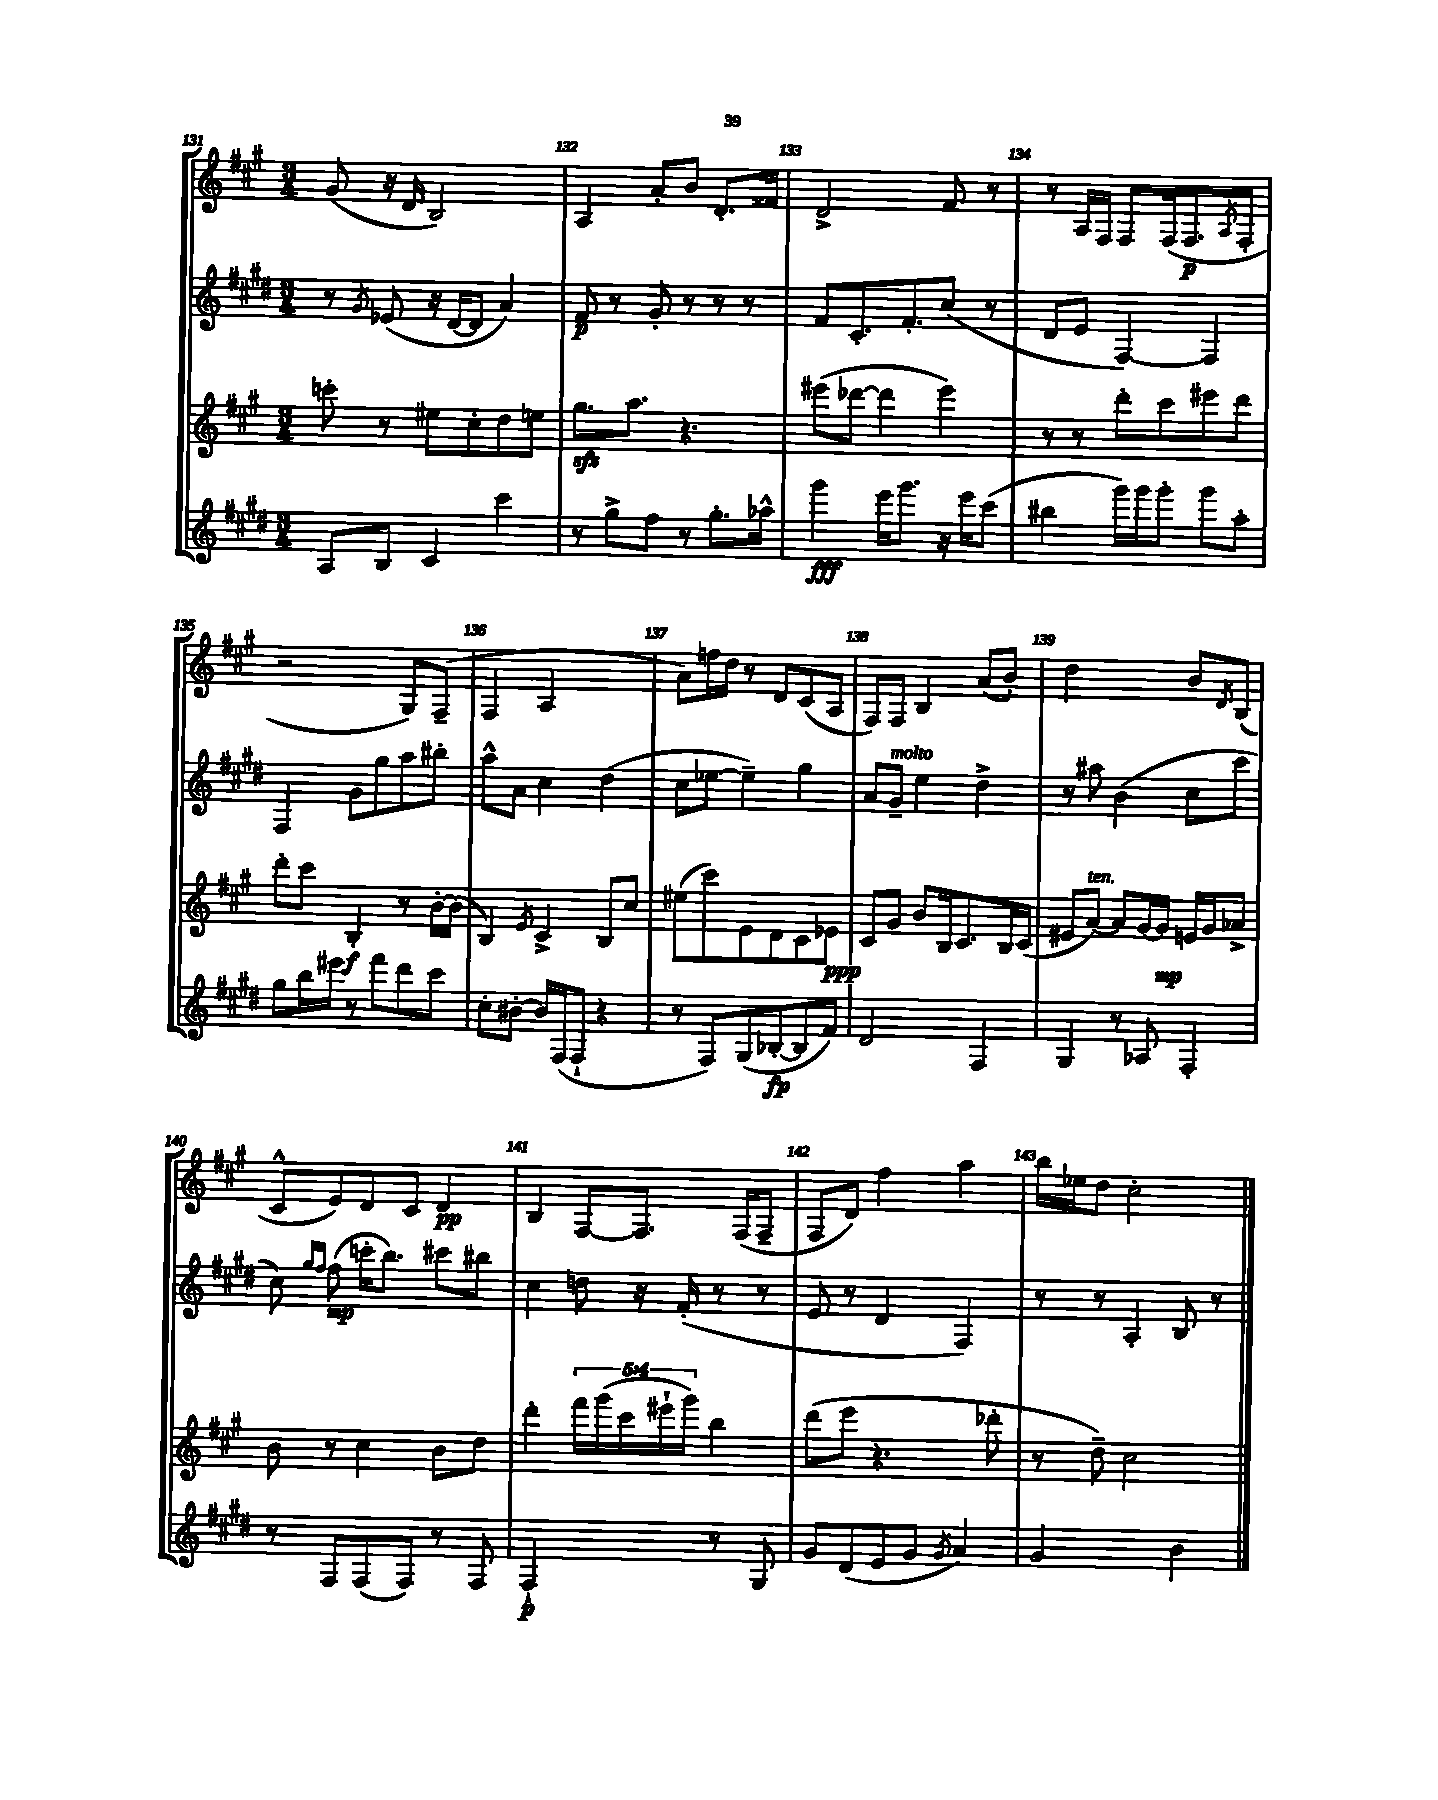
<<
\new StaffGroup <<
\new Staff = "s0" {
    \clef treble \key a \major \numericTimeSignature \time 3/4
    gis'8( r16 d'16 b2) |
    a4 a'8-. b'8 d'8.-. fisis'16 |
    d'2-> fis'8 r8 |
    r8 a16 fis16 fis8 fis16( fis8.\p \acciaccatura { a8 } fis8-. |
    r2 gis8) fis8--( |
    fis4 a2 |
    a'8) f''16 d''16 r8 d'8 cis'8( a8 |
    fis8) fis8 b4 a'8( b'8-.) |
    d''2 b'8 \acciaccatura { d'8 } b8( |
    cis'8-^ e'8) d'8 cis'8 d'4\pp |
    b4 fis8~ fis8. fis16( fis8-- |
    fis8 d'8) fis''4 a''4 |
    b''16 ees''16 d''8 cis''2-. \bar "|." |
}
\new Staff = "s1" {
    \clef treble \key e \major \numericTimeSignature \time 3/4
    r8 \acciaccatura { gis'8 } ees'8( r16 dis'16~ dis'8 a'4) |
    fis'8\p r8 gis'8-. r8 r8 r8 |
    fis'8 cis'8.-. fis'8.-. cis''8( r8 |
    dis'8 e'8 fis4~) fis4 |
    fis4 gis'8 gis''8 a''8 bis''8-. |
    a''8-^ a'8 cis''4 dis''4( |
    cis''8 ees''8~ ees''4--) gis''4 |
    a'8 gis'8--^\markup { \italic "molto" } e''4 dis''4-> |
    r8 ais''8 b'4( cis''8 cis'''8 |
    cis''8) \grace { gis''16 fis''16 } fis''8\mp( c'''16-. b''8.) cis'''8 bis''8 |
    cis''4 d''8 r16 fis'16-.( r8 r8 |
    e'8 r8 dis'4 fis4) |
    r8 r8 a4-. b8 r8 \bar "|." |
}
\new Staff = "s2" {
    \clef treble \key a \major \numericTimeSignature \time 3/4 \override Staff.TupletNumber.text = #tuplet-number::calc-fraction-text
    c'''8-. r8 eis''8 cis''8-. d''8 e''8 |
    gis''8.\sfz a''8. r4. |
    eis'''8( des'''8~ des'''4 eis'''4) |
    r8 r8 d'''8-. cis'''8 eis'''8 d'''8 |
    d'''8-. cis'''8 b4-.\f r8 b'16~-. b'16( |
    b4) \acciaccatura { e'8 } cis'4-> b8 cis''8 |
    eis''8( cis'''8) e'8 d'8 cis'8 ees'8\ppp |
    cis'8 gis'8 b'8 b16 cis'8. b16 cis'16( |
    eis'8 a'8~^\markup { \italic "ten." }) a'8 gis'16~ gis'16\mp e'16 gis'16 aes'8-> |
    b'8 r8 cis''4 b'8 d''8 |
    d'''4-. \tuplet 5/4 { fis'''16 gis'''16( cis'''16 eis'''16-! gis'''16) } b''4 |
    d'''8( e'''8 r4. des'''8-. |
    r8 d''8--) cis''2 \bar "|." |
}
\new Staff = "s3" {
    \clef treble \key e \major \numericTimeSignature \time 3/4
    a8 b8 cis'4 cis'''4 |
    r8 gis''8-> fis''8 r8 gis''8.-. aes''16-^ |
    gis'''4\fff e'''16 gis'''8. r16 e'''16 cis'''8( |
    bis''4 gis'''16) gis'''16 gis'''8-. gis'''8 a''8-. |
    gis''8 b''16 eis'''16 r8 fis'''8 dis'''8 cis'''8 |
    cis''8-. bis'8~-. bis'16 fis16( fis8-! r4 |
    r8 fis8) gis8( bes8~-.\fp bes8 fis'8) |
    dis'2 fis4 |
    gis4 r8 aes8 fis4-. |
    r8 fis8 fis8( fis8) r8 fis8 |
    fis2-!\p r8 gis8 |
    gis'8 dis'8( e'8 gis'8 \acciaccatura { gis'8 } a'4) |
    gis'2 b'4 \bar "|." |
}
>>
>>
\layout { \context { \Score currentBarNumber = #131 \override BarNumber.break-visibility = ##(#f #t #t) barNumberVisibility = #all-bar-numbers-visible } }
